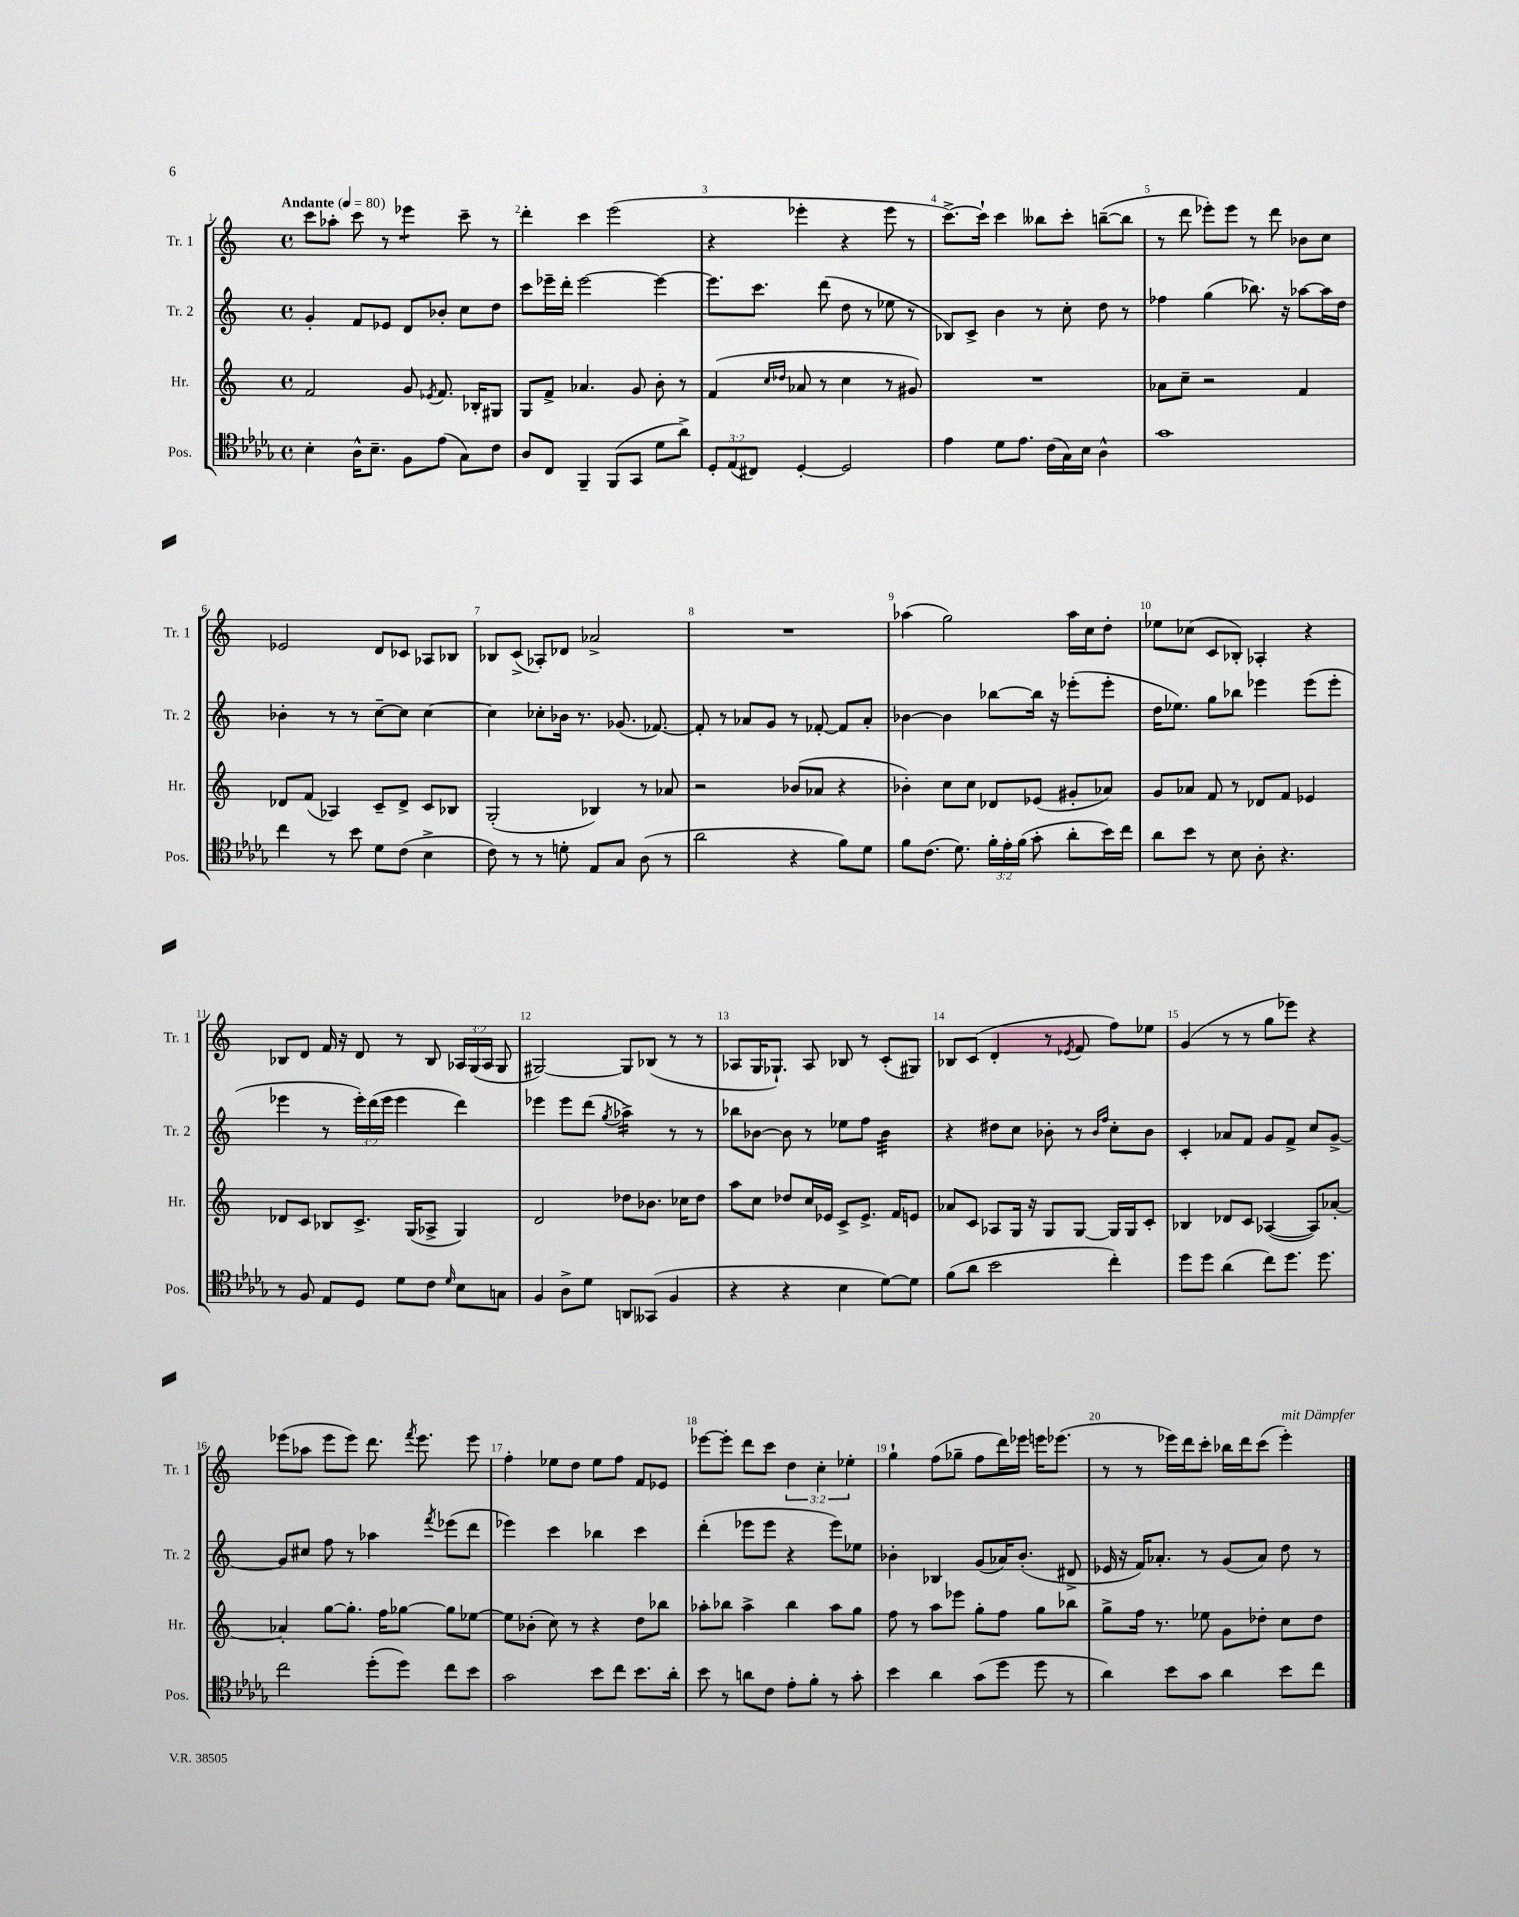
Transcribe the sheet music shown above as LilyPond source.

<<
\new StaffGroup <<
\new Staff = "s0" \with { instrumentName = "Tr. 1" shortInstrumentName = "Tr. 1" } {
    \clef treble \key c \major \defaultTimeSignature \time 4/4 \override Staff.TupletNumber.text = #tuplet-number::calc-fraction-text \tempo "Andante" 4 = 80
    \autoBeamOff c'''8[ aes''8]-. c'''8 r8 ees'''4:8 c'''8-- r8 |
    d'''4-. c'''4 e'''2( |
    r4 ees'''4-. r4 ees'''8 r8 |
    c'''8.[~->) c'''16]-! c'''4 beses''8[ c'''8]-. b''8[~--( b''8] |
    r8 d'''8 ees'''8[-.) ees'''8] r8 d'''8 bes'8[ c''8] |
    ees'2 d'8[ ces'8] aes8[ bes8] |
    bes8[ c'8]->( aes8[-.) des'8] aes'2-> |
    R1 |
    aes''4( g''2) aes''16[ c''16 d''8]-. |
    ees''8[ ces''8]( c'8[ bes8]-.) aes4-. r4 |
    bes8[ d'8] f'16 r16 d'8 r8 bes8 \tuplet 3/2 { aes16[ g16( aes16] } g8 |
    gis2~) gis8[ bes8]( r8 r8 |
    aes8[ g16 ges8.]-!) aes8 bes8 r8 c'8[-.( gis8]) |
    bes8[ c'8]( d'4-. r8 \acciaccatura { ees'8 } f'8 f''8[) ees''8] |
    g'4( r8 r8 g''8[ ees'''8]) r4 |
    ees'''8[( aes''8] ees'''8[ ees'''8]) d'''8. \acciaccatura { f'''8 } ees'''8. ees'''8 |
    f''4-. ees''8[ d''8] ees''8[ f''8] f'8[ ees'8] |
    ees'''8[~ ees'''8]-. d'''8[ c'''8] \tuplet 3/2 { d''4 c''4-. ees''4-. } |
    g''4-! f''8[( ges''8]-- f''8[ d'''16) ees'''16] e'''16[ ees'''8.]( |
    r8 r8 ees'''16[) d'''16 c'''8]-. bes''16[ d'''16 c'''8]( ees'''4-.^\markup { \italic "mit Dämpfer" }) \bar "|." |
}
\new Staff = "s1" \with { instrumentName = "Tr. 2" shortInstrumentName = "Tr. 2" } {
    \clef treble \key c \major \defaultTimeSignature \time 4/4 \override Staff.TupletNumber.text = #tuplet-number::calc-fraction-text
    \autoBeamOff g'4-. f'8[ ees'8] d'8[ bes'8]-. c''8[ d''8] |
    c'''8[ ees'''16-- d'''16]-. ees'''2~ ees'''4~ |
    ees'''8.[ c'''8.] d'''8( d''8 r8 ees''8 r8 |
    bes8[) c'8]-> b'4 r8 c''8-. d''8 r8 |
    fes''4 g''4( bes''8.) r16 aes''8[~ aes''16 d''16] |
    bes'4-. r8 r8 c''8[~-- c''8] c''4~ |
    c''4 ces''8[-. bes'16] r8. ges'8.( fes'8.~) |
    fes'8-. r8 aes'8[ g'8] r8 fes'8~-. fes'8[ aes'8]-. |
    bes'4~ bes'4 bes''8[~ bes''16] r16 ees'''8[-.( ees'''8]-. |
    d''16[ ees''8.]) g''8[ bes''8] ees'''4 ees'''8[( ees'''8]-. |
    ees'''4 r8 \tuplet 3/2 { ees'''16[-.) d'''16( ees'''16] } ees'''4 d'''4) |
    ees'''4 ees'''8[ d'''8]( \acciaccatura { g''8 } aes''4:16->) r8 r8 |
    bes''8[ bes'8]~ bes'8 r8 ees''8[ f''8] bes'4:32 |
    r4 dis''8[ c''8] bes'8-. r8 \grace { bes'16[ f''16] } c''8[-. bes'8] |
    c'4-. aes'8[ f'8] g'8[ f'8]-> c''8[ g'8]~-> |
    g'8[ cis''8] f''8 r8 aes''4 \acciaccatura { f'''8 } ees'''8[( d'''8] |
    ees'''4) c'''4 bes''4 c'''4 |
    d'''4-.( ees'''8[ ees'''8] r4 ees'''8[) ees''8] |
    bes'4-. bes4 g'8[( aes'16) bes'8.]-.( dis'8-> |
    ees'16 r16 f'16[) aes'8.]-. r8 g'8[( aes'8]) d''8 r8 \bar "|." |
}
\new Staff = "s2" \with { instrumentName = "Hr." shortInstrumentName = "Hr." } {
    \clef treble \key c \major \defaultTimeSignature \time 4/4
    \autoBeamOff f'2 g'8 \acciaccatura { ees'8 } f'8. bes16[-. gis8] |
    g8[ f'8]-> aes'4. g'8 b'8-. r8 |
    f'4( \grace { c''16[ des''16] } aes'8 r8 c''4 r8 gis'8) |
    R1 |
    aes'8[ c''8]-- r2 f'4 |
    des'8[ f'8]( aes4) c'8[-- des'8]-> c'8[ bes8] |
    g2-.( bes4) r8 aes'8 |
    r2 bes'8[( aes'8] r4 |
    bes'4-.) c''8[ c''8] des'8[ ees'8]( gis'8[-. aes'8]) |
    g'8[ aes'8] f'8 r8 des'8[ f'8] ees'4 |
    des'8[ c'8] bes8[ c'8.]-> g16[( aes8]-> g4) |
    d'2 des''8[ bes'8.] ces''16[ des''8] |
    a''8[ c''8] des''8[ c''16 ees'16] c'8[-> ees'8.]-> f'16[ e'8] |
    aes'8[ c'8] aes8[ g16] r16 g8[ g8]~ g16[ g16 c'8]-. |
    bes4 des'8[ c'8] aes4~( aes8[) aes'8]~-. |
    aes'4-. g''8[~ g''8.]-. f''16[ ges''8]~ ges''8[ ees''8]~ |
    ees''8[ bes'8]-.( c''8) r8 r4 d''8[ bes''8] |
    aes''8[-. bes''8] aes''4-> bes''4 aes''8[ g''8] |
    f''8 r8 a''8[ ees'''8] g''8[-. f''8] g''8[ bes''8] |
    g''8[-> f''16] r8. ees''8 g'8[ des''8]-. c''8[ des''8] \bar "|." |
}
\new Staff = "s3" \with { instrumentName = "Pos." shortInstrumentName = "Pos." } {
    \clef tenor \key des \major \defaultTimeSignature \time 4/4 \override Staff.TupletNumber.text = #tuplet-number::calc-fraction-text
    \autoBeamOff bes4-. aes16[-^ bes8.]-- f8[ ees'8]( ges8[) c'8] |
    aes8[ c8] f,4-- f,8[( ges,8] des'8[ aes'8]->) |
    \tuplet 3/2 { des8[-. ees8( cis8]) } des4~-. des2 |
    ees'4 des'8[ ees'8.] c'16[( ges16) bes16] aes4-^ |
    ges'1 |
    c''4 r8 bes'8 des'8[ c'8]( bes4-> |
    c'8) r8 r8 d'8-. ees8[ ges8] aes8( r8 |
    aes'2 r4 f'8[) des'8] |
    f'8[ c'8.]( des'8.) \tuplet 3/2 { f'16[-. ees'16-. f'16]( } ges'8-. aes'8[-. bes'16) c''16] |
    aes'8[ bes'8] r8 bes8 aes8-. r4. |
    r8 f8 ees8[ des8] des'8[ c'8] \grace { des'16 } bes8[ g8] |
    f4 aes8[-> des'8] a,8[ geses,8]( f4 |
    r4 r4 bes4 des'8[~) des'8] |
    f'8[( aes'8] bes'2 c''4-.) |
    des''8[ des''8] aes'4( c''8[) des''8.] des''8. |
    c''2 des''8[-.( des''8]) c''8[ bes'8] |
    ges'2 bes'8[ c''8] bes'8.[ aes'16]-. |
    bes'8 r8 a'8[ c'8] ees'8[-. f'8]-. r8 ges'8-. |
    bes'4 aes'4 ges'8[( des''8] des''8 r8 |
    aes'4) bes'8[ ges'8] aes'4 bes'8[ c''8] \bar "|." |
}
>>
>>
\layout { \context { \Score \override BarNumber.break-visibility = ##(#f #t #t) barNumberVisibility = #all-bar-numbers-visible } }
